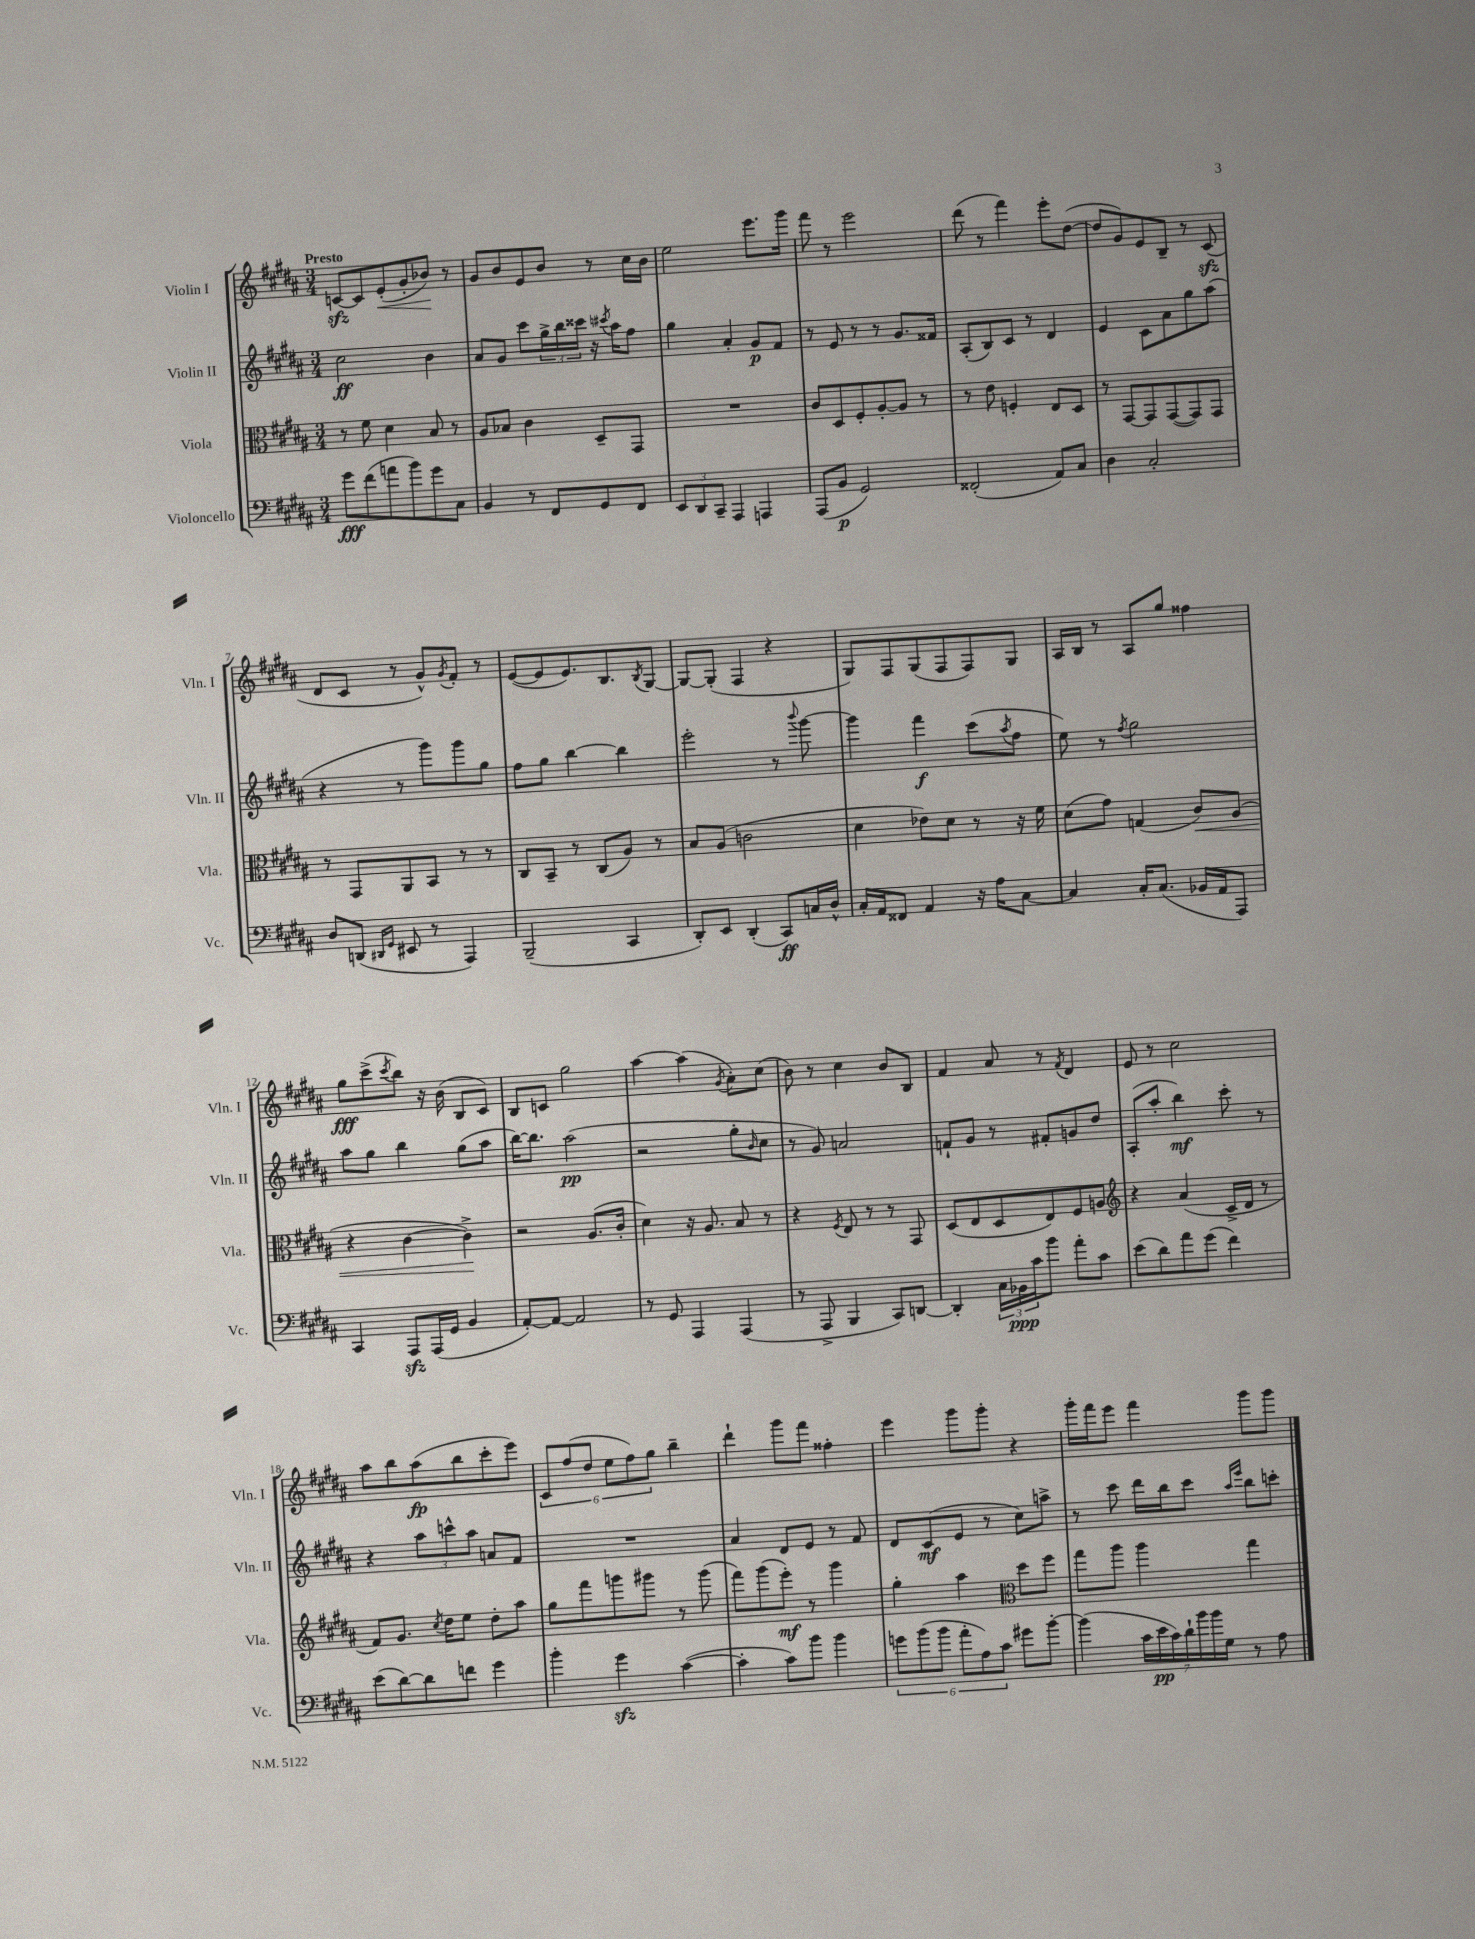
<<
\new StaffGroup <<
\new Staff = "s0" \with { instrumentName = "Violin I" shortInstrumentName = "Vln. I" } {
    \clef treble \key b \major \numericTimeSignature \time 3/4 \tempo "Presto"
    c'8~\sfz c'8 e'8-.\<( gis'8-. bes'8\!) r8 |
    gis'8 b'8 e'8 b'8 r8 cis''16 b'16 |
    e''2 e'''8. gis'''16 |
    fis'''8 r8 e'''2 |
    dis'''8( r8 fis'''4) e'''8-. dis''8~( |
    dis''8 gis'8) e'8 b8-- r8 cis'8\sfz( |
    dis'8 cis'8 r8 gis'8-^) \acciaccatura { gis'8 } fis'8-. r8 |
    e'8~( e'8 e'8.) b8. \acciaccatura { b8 } gis8~ |
    gis8~ gis8-.( fis4 r4 |
    gis8) fis8 gis8( fis8 fis8) gis8 |
    ais16 b16 r8 ais8 gis''8 fisis''4 |
    gis''8\fff cis'''8->( \acciaccatura { cis'''8 } b''8) r16 b'16( b8 cis'8) |
    b8 c'8 gis''2 |
    ais''4~ ais''4( \acciaccatura { gis'8 } ais'8-.) cis''8( |
    b'8) r8 cis''4 b'8 b8 |
    fis'4 ais'8 r8 \acciaccatura { fis'8 } dis'4 |
    e'8 r8 cis''2 |
    ais''8 b''8 ais''8\fp( b''8 cis'''8-. e'''8) |
    \tuplet 6/4 { cis'8 fis''8( dis''8 e''8 fis''8) gis''8 } b''4-- |
    dis'''4-! gis'''8 fis'''8 fisis''4-. |
    e'''4 gis'''8 gis'''8-. r4 |
    gis'''16-. fis'''16 e'''8 fis'''4 gis'''8 gis'''8 \bar "|." |
}
\new Staff = "s1" \with { instrumentName = "Violin II" shortInstrumentName = "Vln. II" } {
    \clef treble \key b \major \numericTimeSignature \time 3/4
    cis''2\ff b'4 |
    ais'8 gis'8 cis'''8 \tuplet 3/2 { gis''16-> b''16 cisis'''16 } r16 \acciaccatura { cis'''8 } ais''16 fis''8 |
    gis''4 ais'4-. gis'8\p fis'8 |
    r8 e'8 r8 r8 gis'8. fisis'16 |
    ais8-.( b8) cis'8 r8 dis'4 |
    e'4 cis'8 ais'8 gis''8 ais''8( |
    r4 r8 gis'''8) gis'''8 gis''8 |
    fis''8 gis''8 b''4~ b''4 |
    e'''2-. r8 \appoggiatura { b'''8 } gis'''8~ |
    gis'''4 fis'''4\f cis'''8( \acciaccatura { ais''8 } fis''8 |
    e''8) r8 \acciaccatura { fis''8 } gis''2 |
    ais''8 gis''8 b''4 gis''8( ais''8 |
    b''16~) b''8. ais''2\pp( |
    r2 gis''8-. \grace { b'16 } cis''8 |
    r8 gis'8) a'2 |
    f'8-! gis'8 r8 fis'8-. g'8 dis''8 |
    ais8-.( ais''8-. b''4\mf) cis'''8-. r8 |
    r4 \tuplet 3/2 { ais''8 c'''8-^ ais''8 } a'8 fis'8 |
    R2. |
    ais'4 dis'8 e'8 r8 fis'8 |
    dis'8 cis'8\mf( e'8 r8 cis''8) a''8-> |
    r8 cis'''8 dis'''16 b''16 cis'''8 \grace { ais''16 e'''16 } b''8 c'''8-. \bar "|." |
}
\new Staff = "s2" \with { instrumentName = "Viola" shortInstrumentName = "Vla." } {
    \clef alto \key b \major \numericTimeSignature \time 3/4
    r8 fis'8 dis'4 b8 r8 |
    ais8 bes8 cis'4 dis8-- gis,8 |
    R2. |
    cis'8 dis8 fis8-. ais8~-. ais8 r8 |
    r8 e'8 f4-. e8 dis8 |
    r8 gis,8~ gis,8 gis,8~( gis,8) gis,8 |
    r8 gis,8 ais,8 b,8 r8 r8 |
    cis8 b,8-- r8 cis8( ais8) r8 |
    b8 ais8( c'2 |
    dis'4 ees'8) dis'8 r8 r16 fis'16 |
    dis'8( gis'8) g4( cis'8\<) ais8( |
    r4 cis'4~ cis'4->\!) |
    r2 ais8.( cis'16-. |
    dis'4) r16 ais8. b8 r8 |
    r4 \acciaccatura { fis8 } e8 r8 r8 gis,8 |
    dis8( e8 dis8 e8) fis8 a8 |
    \clef treble r4 ais'4( cis'16-> dis'16 r8 |
    fis'8) gis'8. \acciaccatura { cis''8 } dis''16 e''8 dis''8-. ais''8 |
    gis''8 fis'''8 g'''8 gis'''8 r8 gis'''8( |
    fis'''8) gis'''8( e'''8-.\mf) r8 gis'''4 |
    gis''4-. ais''4 \clef alto dis''8 fis''8 |
    gis''8 ais''8 ais''4 gis''4 \bar "|." |
}
\new Staff = "s3" \with { instrumentName = "Violoncello" shortInstrumentName = "Vc." } {
    \clef bass \key b \major \numericTimeSignature \time 3/4
    gis'8\fff fis'8( a'8 b'8) gis'8 cis8 |
    b,4 r8 fis,8 gis,8 fis,8 |
    \tuplet 3/2 { e,8 dis,8 cis,8-- } ais,,4 a,,4 |
    ais,,8( b,8\p gis,2) |
    fisis,2-.( ais,8) cis8 |
    dis4 cis2-. |
    dis8 d,8( \grace { dis,16 gis,16 } eis,8 r8 ais,,4) |
    b,,2--( cis,4 |
    dis,8-.) e,8 dis,4-.( cis,8\ff) c16 dis16-^ |
    cis16-. ais,16 fisis,8 ais,4 r16 ais16 cis8~ |
    cis4 cis16-. cis8.( bes,16 ais,16 ais,,8) |
    cis,4 ais,,8\sfz ais,,16( gis,16 b,4 |
    ais,8~-.) ais,8~ ais,2 |
    r8 gis,8 ais,,4 ais,,4( |
    r8 ais,,8-> b,,4 cis,8) d,8~ |
    d,4-. \tuplet 3/2 { cis16 bes,16\ppp cis'16 } b'8 ais'8-. cis'8 |
    e'8( dis'8) ais'8 gis'8( fis'4) |
    e'8( dis'8~) dis'8 f'8 gis'4 |
    b'4-. gis'4\sfz cis'4~( |
    cis'4-. cis'8) b'8 b'4 |
    \tuplet 6/4 { g'8 b'8( b'8 ais'8-. ais8) cis'8 } gis'8 b'8~-. |
    b'4( \tuplet 7/4 { cis'16 e'16\pp cis'16) dis'16-! b'16 b'16 gis16 } r8 ais8 \bar "|." |
}
>>
>>
